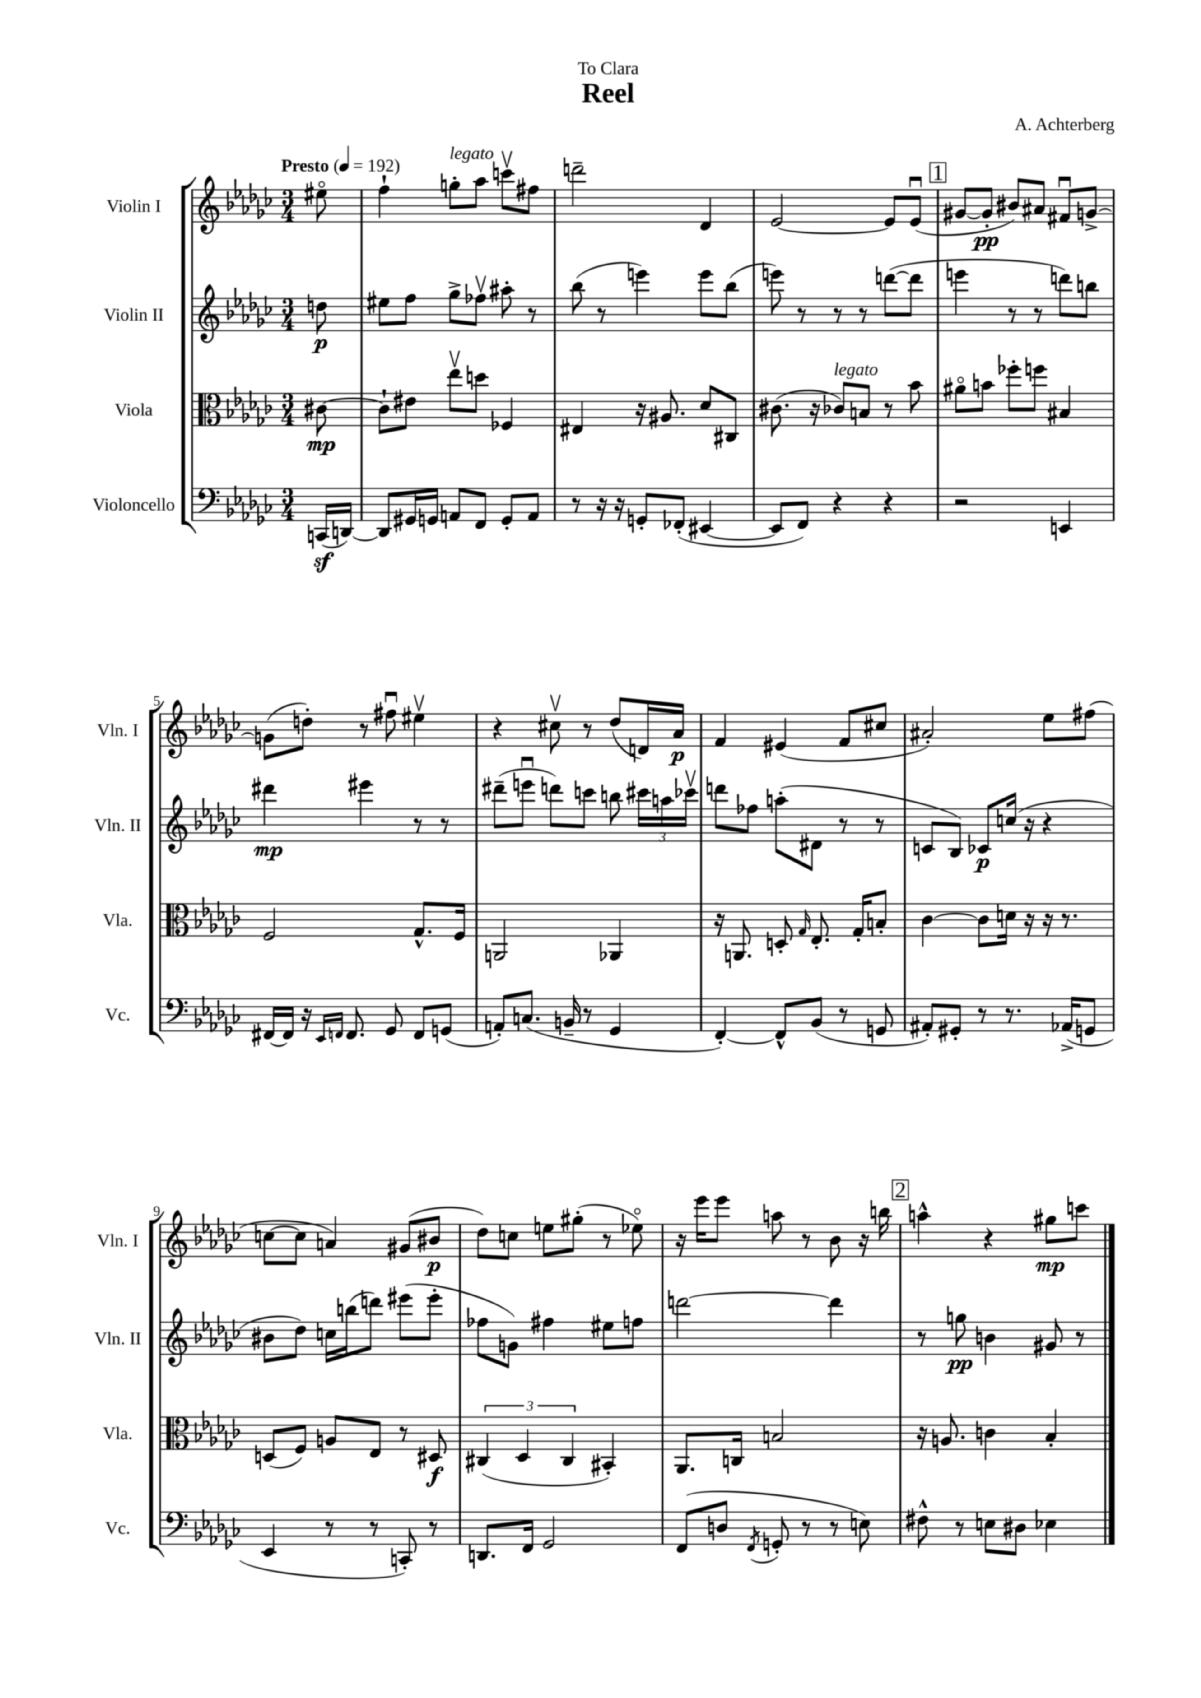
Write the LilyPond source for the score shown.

\header { title = "Reel" composer = "A. Achterberg" dedication = "To Clara" }
<<
\new StaffGroup <<
\new Staff = "s0" \with { instrumentName = "Violin I" shortInstrumentName = "Vln. I" } {
    \clef treble \key ges \major \numericTimeSignature \time 3/4 \partial 8 \tempo "Presto" 4 = 192
    \autoBeamOff eis''8\flageolet |
    f''4-! g''8[-.^\markup { \italic "legato" } aes''8] c'''8[\upbow fis''8] |
    d'''2-- des'4 |
    ees'2~ ees'8[ ees'8]\downbow( |
    \mark \markup { \box "1" } gis'8[~ gis'8]-.\pp bis'8[) ais'8] fis'8[\downbow g'8]~-> |
    g'8[( d''8]-.) r8 fis''8\downbow eis''4\upbow |
    r4 cis''8\upbow r8 des''8[( d'16) aes'16]\p |
    f'4 eis'4( f'8[ cis''8] |
    ais'2-.) ees''8[ fis''8]( |
    c''8[~ c''8] a'4) gis'8[( bis'8]\p |
    des''8[) c''8] e''8[ gis''8]-.( r8 ees''8\flageolet) |
    r16 ees'''16[ ees'''8] a''8 r8 bes'8 r16 b''16 |
    \mark \markup { \box "2" } a''4-^ r4 gis''8[\mp c'''8] \bar "|." |
}
\new Staff = "s1" \with { instrumentName = "Violin II" shortInstrumentName = "Vln. II" } {
    \clef treble \key ges \major \numericTimeSignature \time 3/4 \partial 8
    \autoBeamOff d''8\p |
    eis''8[ f''8] ges''8[-> fes''8]\upbow ais''8-. r8 |
    bes''8( r8 e'''4) e'''8[ bes''8]( |
    e'''8) r8 r8 r8 d'''8[~( d'''8] |
    \mark \markup { \box "1" } e'''4 r8 r8 d'''8[) b''8] |
    dis'''4\mp eis'''4 r8 r8 |
    dis'''8[--( e'''8]\downbow d'''8[) c'''8] b''8 \tuplet 3/2 { cis'''16[ a''16 ces'''16]\upbow } |
    d'''8[ fes''8] a''8[-.( dis'8] r8 r8 |
    c'8[ bes8]) ces'8[\p c''16]( r16 r4 |
    bis'8[ des''8]) c''16[ b''16( d'''8]) eis'''8[( eis'''8]-. |
    fes''8[ g'8]) fis''4 eis''8[ f''8] |
    d'''2~ d'''4 |
    \mark \markup { \box "2" } r8 g''8\pp b'4 gis'8 r8 \bar "|." |
}
\new Staff = "s2" \with { instrumentName = "Viola" shortInstrumentName = "Vla." } {
    \clef alto \key ges \major \numericTimeSignature \time 3/4 \partial 8
    \autoBeamOff cis'8~\mp |
    cis'8[-! eis'8] ees''8[\upbow d''8] fes4 |
    eis4 r16 ais8. des'8[ cis8] |
    cis'8.( r16 ces'8[^\markup { \italic "legato" }) b8] r8 bes'8 |
    \mark \markup { \box "1" } ais'8[\flageolet b'8] fes''8[-. f''8] bis4 |
    f2 ges8.[-^ f16] |
    a,2 aes,4 |
    r16 a,8. d8-. \grace { ges16 } ees8.-. ges16[-. b8]-. |
    ces'4~ ces'8[ d'16] r16 r16 r8. |
    d8[( f8]) a8[ ees8] r8 dis8\f |
    \tuplet 3/2 { cis4( des4 cis4 } bis,4-.) |
    aes,8.[ c16] b2 |
    \mark \markup { \box "2" } r16 a8. c'4 bes4-. \bar "|." |
}
\new Staff = "s3" \with { instrumentName = "Violoncello" shortInstrumentName = "Vc." } {
    \clef bass \key ges \major \numericTimeSignature \time 3/4 \partial 8
    \autoBeamOff c,16[\sf( d,16]~) |
    d,8[ gis,16 g,16] a,8[ f,8] g,8[-. a,8] |
    r8 r16 r16 g,8[-. fes,8]-.( eis,4~ |
    eis,8[ f,8]) r4 r4 |
    \mark \markup { \box "1" } r2 e,4 |
    fis,16[~ fis,16] r16 \grace { ees,16[ f,16] } f,8. ges,8 f,8[ g,8]( |
    a,8[-.) c8.]( b,16-- r8 ges,4 |
    f,4~-.) f,8[-^ bes,8]( r8 g,8 |
    ais,8[-.) gis,8]-. r8 r8. aes,16[->( g,8] |
    ees,4 r8 r8 c,8-.) r8 |
    d,8.[ f,16] ges,2 |
    f,8[( d8] \acciaccatura { f,8 } g,8-. r8 r8 e8) |
    \mark \markup { \box "2" } fis8-^ r8 e8[ dis8] ees4 \bar "|." |
}
>>
>>
